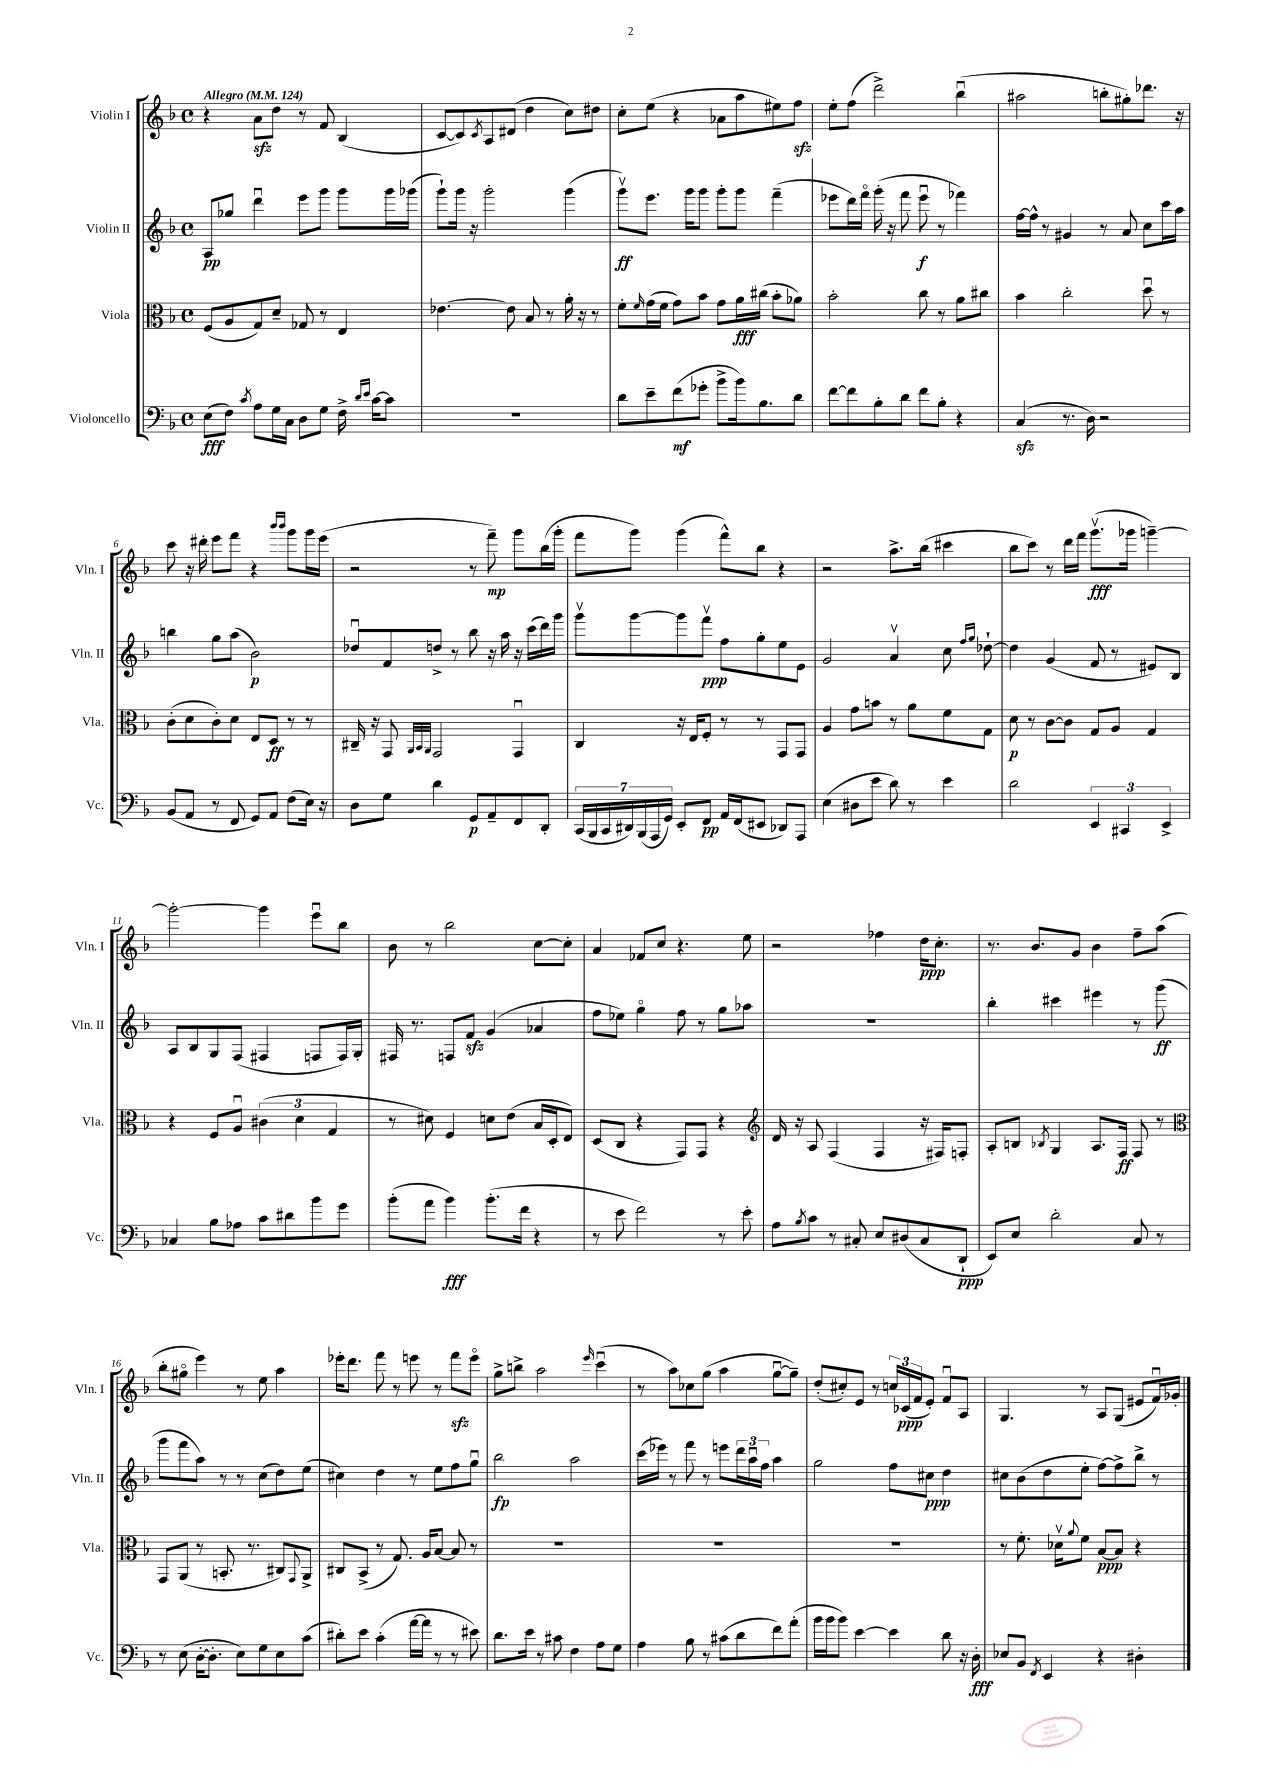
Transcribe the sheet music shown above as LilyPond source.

<<
\new StaffGroup <<
\new Staff = "s0" \with { instrumentName = "Violin I" shortInstrumentName = "Vln. I" } {
    \clef treble \key f \major \defaultTimeSignature \time 4/4 \tempo "Allegro" 4 = 124
    r4 a'8\sfz d''8 r8 f'8 bes4( |
    c'8~ c'8) \acciaccatura { c'8 } a8 dis'8( d''4 c''8) dis''8 |
    c''8-. e''8( r4 aes'8 a''8 eis''8) f''8\sfz |
    e''8-. f''8( d'''2->) bes''4\downbow( |
    ais''2 b''8-. gis''8-.) des'''8. r16 |
    c'''8 r16 dis'''16-. e'''8 f'''8 r4 \grace { bes'''16 bes'''16 } g'''8 g'''16 e'''16( |
    r2 r8 f'''8--\mp) g'''8 bes''16( g'''16-. |
    f'''8 g'''8) g'''4( f'''8-^) bes''8 r4 |
    r2 a''8.-> bes''16( cis'''4 |
    bes''8 c'''8) r8 d'''16 f'''16 g'''8.\upbow\fff( ges'''16 g'''4~--) |
    g'''2~-. g'''4 e'''8\downbow bes''8 |
    bes'8 r8 bes''2 c''8~ c''8-. |
    a'4 fes'8 c''8 r4. e''8 |
    r2 fes''4 d''16\ppp c''8.-. |
    r8. bes'8. g'8 bes'4 f''8-- a''8( |
    bes''8-. gis''8\flageolet e'''4) r8 e''8 a''4 |
    ees'''16-. d'''8. f'''8 r8 e'''8 r8 f'''8\sfz e'''8\flageolet |
    g''8-> b''8-> a''2 \grace { e'''16 } c'''4\downbow( |
    r8 a''8) ces''8 g''8( a''4 g''8~\downbow g''8--) |
    d''8-.( cis''8-.) e'8 r8 \tuplet 3/2 { c''16 ces'16\ppp( f'16 } e'8-.) f'8\downbow a8 |
    g4. r8 a8 g8( eis'8 f'16\downbow) ges'16-. \bar "|." |
}
\new Staff = "s1" \with { instrumentName = "Violin II" shortInstrumentName = "Vln. II" } {
    \clef treble \key f \major \defaultTimeSignature \time 4/4
    a8\pp ges''8 d'''4\downbow e'''8 g'''8 g'''8 g'''16 ges'''16( |
    g'''8-!) g'''16 r16 g'''2-. g'''4( |
    g'''8\upbow\ff) e'''8. g'''16 g'''8 g'''8-. g'''8 f'''4--( |
    ees'''8 d'''16) f'''16\flageolet g'''16-.( r16 f'''8 ees'''8\downbow\f r8 fes'''4) |
    f''16~ f''16-^ r8 gis'4 r8 a'8 c''8 c'''16 a''16 |
    b''4 g''8 a''8( bes'2\p) |
    des''8\downbow f'8 d''8-> r8 bes''8 r16 a''16 r16 c'''16( d'''16) g'''16 |
    g'''8\upbow g'''8~ g'''8 f'''8\upbow\ppp f''8 g''8-. e''8 e'8 |
    g'2 a'4\upbow c''8 \grace { f''16 g''16 } des''8~-! |
    des''4 g'4( f'8 r8 eis'8) bes8 |
    a8 bes8 g8 f8( fis4 f8 f16) g16-. |
    fis16 r8. f8 f'8\sfz g'4( aes'4 |
    f''8 ees''8) g''4\flageolet f''8 r8 g''8 aes''8 |
    R1 |
    bes''4-. cis'''4 eis'''4 r8 g'''8\ff( |
    g'''8 f'''8 a''8) r8 r8 c''8( d''8) e''8( |
    cis''4) d''4 r8 e''8 f''8 g''8\downbow |
    bes''2\fp a''2 |
    c'''16( ees'''16) r8 f'''8 r8 e'''8 \tuplet 3/2 { d'''16 a''16\downbow f''16 } a''4 |
    g''2 f''8 cis''8\ppp d''4 |
    cis''8 bes'8( d''8 e''8-. f''8~) f''8-> bes''8-> r8 \bar "|." |
}
\new Staff = "s2" \with { instrumentName = "Viola" shortInstrumentName = "Vla." } {
    \clef alto \key f \major \defaultTimeSignature \time 4/4
    f8( a8 g8) d'8-- ges8 r8 e4 |
    ees'4.~ ees'8 bes8 r8 a'16-. r16 r8 |
    f'8-. \grace { f'16 } g'16( f'16 g'8) bes'8 g'8 a'16\fff cis''16( bes'8-. aes'8) |
    bes'2-. c''8 r8 a'8 cis''8 |
    bes'4 c''2-. d''8\downbow r8 |
    c'8-.( d'8 c'8-.) d'8 e8 d8\ff r8 r8 |
    cis16-- r16 g,8 \grace { a,32 bes,32 a,32 } g,2 g,4\downbow |
    c4 r16 e16 f8-. r8 r8 g,8 g,8 |
    a4 g'8 b'8 r8 a'8 f'8 g8 |
    d'8\p r8 c'8~ c'8 g8 a8 g4 |
    r4 f8 a8\downbow \tuplet 3/2 { cis'4( d'4 g4 } |
    r8 dis'8) f4 d'8 e'8( bes16 d16-. e8) |
    d8( c8 r4 g,8) g,8 r4 |
    \clef treble d'16 r16 a8 f4( f4 r16 fis16) f8-. |
    a8-. b8 \acciaccatura { bes8 } g4 a8. f16\ff f8 r8 |
    \clef alto g,8 a,8( r8 b,8.-. r8. cis8) \appoggiatura { g,8 } a,8-> |
    cis8 bes,8->( r8 g8.) a16 bes8~ bes8 r8 |
    R1 |
    R1 |
    R1 |
    r8 f'8.-. des'16\upbow \appoggiatura { a'8 } f'8 bes8~\ppp bes8 r4 \bar "|." |
}
\new Staff = "s3" \with { instrumentName = "Violoncello" shortInstrumentName = "Vc." } {
    \clef bass \key f \major \defaultTimeSignature \time 4/4
    e8\fff( f8) \acciaccatura { c'8 } a8 g16 c16 d8 g8 f16-> \grace { d'16 e'16 } c'16~ c'8 |
    R1 |
    d'8 e'8-- f'8\mf( ges'8-. bes'8-> bes'16) bes8. d'8 |
    f'8~ f'8 bes8-. d'8 f'8 bes8-. r4 |
    c4\sfz( r8. d16) r2 |
    bes,8( a,8 r8 f,8 g,8) a,8 f8( e16) r16 |
    d8 g8 d'4 g,8\p a,8-- f,8 d,8-. |
    \tuplet 7/4 { c,16( bes,,16 c,16 dis,16) bes,,16( a,,16 g,16) } e,8-. f,8\pp a,16 f,16( eis,8 des,8) a,,8 |
    e4( dis8 e'8 d'8) r8 e'4 |
    d'2 \tuplet 3/2 { e,4 cis,4 e,4-> } |
    ces4 bes8 aes8 c'8 dis'8 bes'8 g'8 |
    bes'8-.( a'8 bes'4\fff) bes'8.-.( f'16 r4 |
    r8 e'8 f'2) r8 e'8-. |
    a8 \acciaccatura { bes8 } c'8 r8 cis8-. e8 dis8( cis8 d,8-!\ppp |
    e,8) e8 d'2-. c8 r8 |
    r8 e8( d16~-. d8.-. e8) g8 e8 c'8( |
    dis'8-.) e'8 c'4-.( a'16~ a'16 r8 r8 eis'8) |
    d'8. e'16 r8 cis'8 f4 a8 g8 |
    a4 bes8 r8 cis'8( d'8 f'8) a'8-.( |
    bes'16 bes'16 bes'8) e'4~ e'4 d'8 r16 d16-.\fff |
    ees8 bes,8 \acciaccatura { f,8 } e,4 r4 dis4-. \bar "|." |
}
>>
>>
